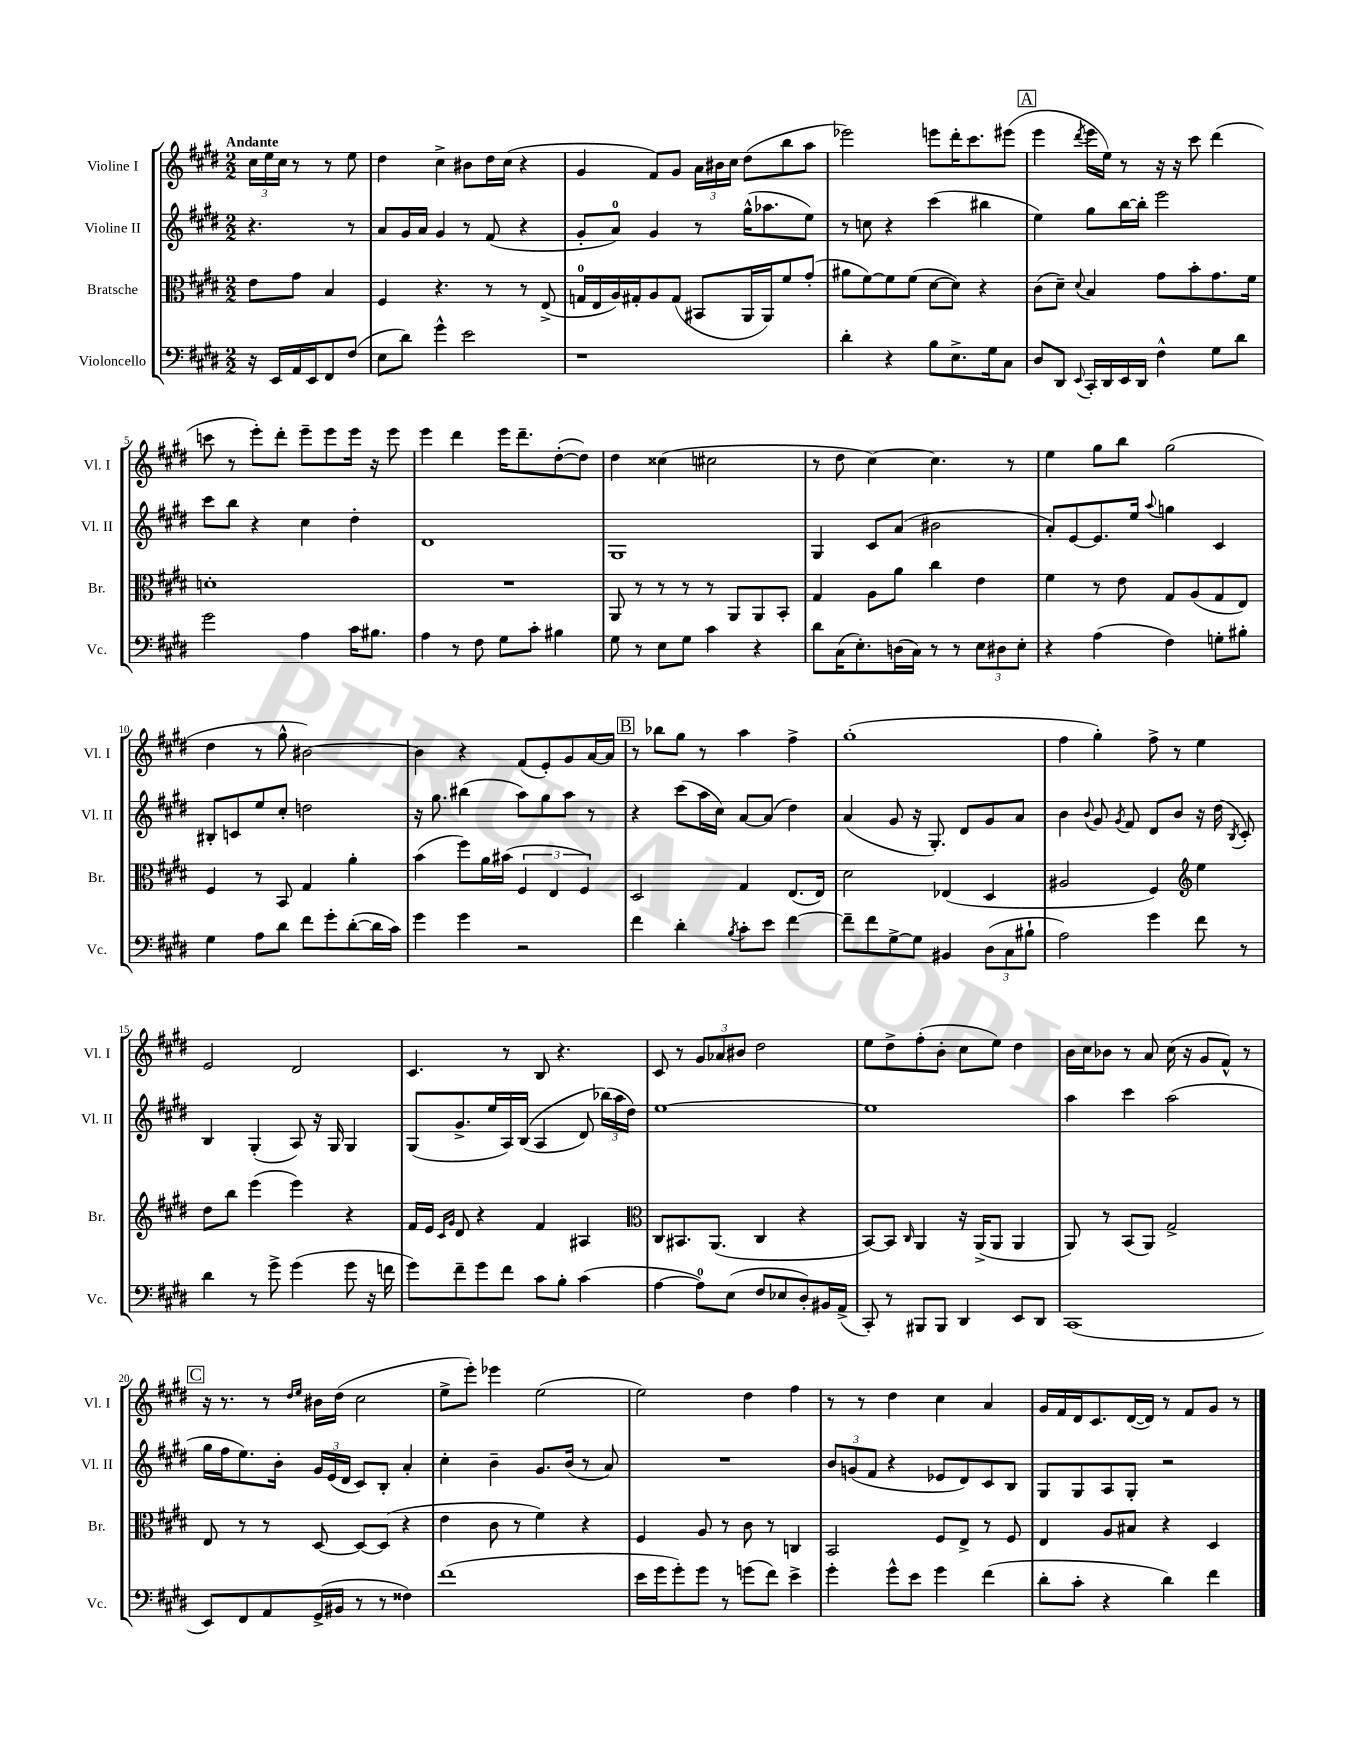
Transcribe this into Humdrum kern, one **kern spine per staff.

**kern	**kern	**kern	**kern
*part4	*part3	*part2	*part1
*staff4	*staff3	*staff2	*staff1
*I"Violoncello	*I"Bratsche	*I"Violine II	*I"Violine I
*I'Vc.	*I'Br.	*I'Vl. II	*I'Vl. I
*clefF4	*clefC3	*clefG2	*clefG2
*k[f#c#g#d#]	*k[f#c#g#d#]	*k[f#c#g#d#]	*k[f#c#g#d#]
*M2/2	*M2/2	*M2/2	*M2/2
=	=	=	=
!	!	!	!LO:TX:a:B:t=Andante
16r	8e\L	4.r	24cc#\LL
.	.	.	24ee\
16EE/LL	.	.	.
.	.	.	24cc#\JJ
16AA/	8g#\J	.	8r
16EE/J	.	.	.
8FF#/	4B/	.	8r
(8F#/J	.	8r	8ee\
=1	=1	=1	=1
8E\L	4F#/	8a/L	4dd#\
8d#\J)	.	16g#/L	.
.	.	16a/JJ	.
4g#^^\	4.r	4g#/	4cc#^\
2e\	.	8r	8b#X\L
.	8r	(8f#/	16dd#\L
.	.	.	(16cc#\JJ
.	8r	4r	4r
.	(8E^/	.	.
=2	=2	=2	=2
1r	16Gn/LL	8g#'/L	4g#/
.	16E/	.	.
.	16A/)	8a/J)	.
.	16G#X'/J	.	.
.	8A/	4g#/	8f#/L)
.	(8G#/J	.	8g#/J
.	8BB#X/L	8r	24a\LL
.	.	.	24b#X\
.	.	.	24cc#\JJ
.	16AA/L	(16gg#^^\KL	(8dd#\L
.	16AA/J)	8.aa-X\	.
.	8f#/	.	8bb\
.	(8g#'/J	8ee\J)	8aa\J
=3	=3	=3	=3
4d#'\	8a#X\L	8r	2eee-X\)
.	[8f#\)	8ccn\	.
4r	8f#\]	4r	.
.	(8f#\J	.	.
8B\L	[8d#\L	(4ccc#\	8eeen\L
8.E^\	8d#\J])	.	16ddd#'\K
.	.	.	8.ccc#\
.	4r	4bb#X\	.
16G#\k	.	.	.
8C#\J	.	.	(8eee#X\J
!!LO:REH:place=s1:t=A
=4	=4	=4	=4
8D#/L	(8c#\L	4ee\)	4eee\
8DD#/J	8d#~\J)	.	.
8qqEE/	8qqd#/	.	8qddd#/
16CC#'/LL	4B/	8gg#\L	16eee\LL
16DD#/	.	.	16ee\JJ)
16EE/	.	[16bb\L	8r
16DD#/JJ	.	16bb'\JJ]	.
4F#^^\	8g#\L	2eee\	16r
.	.	.	16r
.	8b'\	.	8ccc#\
8G#\L	8.g#\	.	(4ddd#\
8d#\J	.	.	.
.	16f#\Jk	.	.
!!LO:LB:g=z
=5	=5	=5	=5
2g#\	1dn'	8ccc#\L	8cccn\
.	.	8bb\J	8r
.	.	4r	8eee'\L)
.	.	.	8ddd#'\J
4A\	.	4cc#\	8eee~\L
.	.	.	8eee\
16c#\KL	.	4dd#'\	16eee\Jk
8.B#X\J	.	.	16r
.	.	.	8eee\
=6	=6	=6	=6
4A\	1r	1d#	4eee\
8r	.	.	4ddd#\
8F#\	.	.	.
8G#\L	.	.	16eee\KL
.	.	.	8.ddd#~\
8c#'\J	.	.	.
4B#X\	.	.	([8dd#'\
.	.	.	8dd#\J])
=7	=7	=7	=7
8G#\	8AA/	1G#	4dd#\
8r	8r	.	.
8E\L	8r	.	(4cc##X\
8G#\J	8r	.	.
4c#\	8r	.	2cc#X\
.	8AA/L	.	.
4r	8AA/	.	.
.	8BB'/J	.	.
=8	=8	=8	=8
8d#\L	4G#/	4G#/	8r
(16C#\K	.	.	8dd#\
8.E'\)	.	.	.
.	8A\L	8c#/L	[4cc#\)
(16Dn\L	8a\J	(8a/J	.
16C#\JJ)	.	.	.
8r	4cc#\	2b#X\	4.cc#\]
8r	.	.	.
12E\L	4e\	.	.
12D#X\	.	.	.
.	.	.	8r
12E'\J	.	.	.
=9	=9	=9	=9
4r	4f#\	8a'/L)	4ee\
.	.	[8e/	.
(4A\	8r	8.e/]	8gg#\L
.	8e\	.	8bb\J
.	.	16ee/Jk	.
.	.	8qqaa/	.
4F#\)	8G#/L	4ggn\	(2gg#\
.	(8A/	.	.
8Gn'\L	8G#/	4c#/	.
8B#X'\J	8E/J)	.	.
!!LO:LB:g=z
=10	=10	=10	=10
4G#\	4F#/	8B#X'/L	4dd#\
.	.	8cn/	.
8A\L	8r	8ee/	8r
8d#\J	8BB/	8cc#'/J	8gg#^^\
8f#\L	4G#/	2ddn\	[2b#X\)
8g#'\	.	.	.
([8d#'\	4a'\	.	.
16d#\L]	.	.	.
16c#\JJ)	.	.	.
=11	=11	=11	=11
4g#\	(4b\	16r	4b#\]
.	.	8.gg#\	.
4g#\	8ff#\L)	(4bb#X\	4r
.	16a\L	.	.
.	(16b#X\JJ	.	.
2r	6F#/	8aa\L)	(8f#/L
.	.	8gg#\	8e'/)
.	6E/	.	.
.	.	8aa\J	8g#/
.	6F#/)	.	.
.	.	8r	[16a/L
.	.	.	16a/JJ]
!!LO:REH:place=s1:t=B
=12	=12	=12	=12
4f#\	2D#/	4r	8r
.	.	.	8bb-X\L
4d#'\	.	(8ccc#\L	8gg#\J
.	.	16aa\L	8r
.	.	16cc#\JJ)	.
8qB/	.	.	.
8c#'\L	4G#/	[8a/L	4aa\
8e\J	.	(8a/J]	.
[4f#\	(8.E/L	4dd#\)	4ff#^\
.	16E/Jk)	.	.
=13	=13	=13	=13
8f#~\L]	2d#\	(4a/	(1gg#'
8f#\	.	.	.
[8G#^\	.	8g#/	.
8G#\J]	.	16r	.
.	.	8.G#'/)	.
4BB#X/	(4E-X/	.	.
.	.	8d#/L	.
(12D#\L	4D#/	8g#/	.
12C#\	.	.	.
.	.	8a/J	.
12B#X`\J	.	.	.
=14	=14	=14	=14
2A\)	2A#X/	4b\	4ff#\
.	.	8qqb/	.
.	.	8g#/	4gg#'\)
.	.	8qg#/	.
.	.	8f#/	.
4g#\	4F#/)	8d#/L	8ff#^\
.	.	8b/J	8r
*	*clefG2	*	*
8f#\	4ee\	16r	4ee\
.	.	(16dd#\	.
.	.	8qB/	.
8r	.	8c#'/)	.
!!LO:LB:g=z
=15	=15	=15	=15
4d#\	8dd#\L	4B/	2e/
.	8bb\J	.	.
8r	(4eee\	(4G#'/	.
8g#^\	.	.	.
(4g#\	4eee\)	8A/)	2d#/
.	.	16r	.
.	.	16G#/	.
8g#\	4r	4G#/	.
16r	.	.	.
16fn\	.	.	.
=16	=16	=16	=16
8g#\L)	16f#/LL	(8G#/L	4.c#/
.	16e/JJ	.	.
.	16qqc#/LL	.	.
.	16qqg#/JJ	.	.
8f#~\	8d#/	8.g#^/	.
8g#\	4r	.	.
.	.	16ee/L	.
8f#\J	.	16A/)	8r
.	.	((16B/JJ	.
8c#\L	4f#/	4A/	8B/
8B'\J	.	.	4.r
(4c#\	4A#X/	8d#/)	.
.	.	(24bb-X\LL)	.
.	.	24aa\	.
.	.	24dd#\JJ)	.
=17	=17	=17	=17
*	*clefC3	*	*
[4A\	8C#/L	[1ee	8c#/
.	8.BB#X/	.	8r
8A\L])	.	.	12g#/L
.	(8.AA/J	.	.
.	.	.	12a-X/
(8E\J	.	.	.
.	.	.	12b#X/J
8F#/L	4C#/	.	2dd#\
8E-X/	.	.	.
8D#'/)	4r	.	.
16BB#X/L	.	.	.
(16AA^/JJ	.	.	.
=18	=18	=18	=18
8CC#'/)	[8BB/L)	1ee]	8ee\L
8r	8BB/J]	.	8dd#^\
.	16qqC#/	.	.
8BBB#X/L	4AA/	.	(8ff#'\
8BBB#/J	.	.	8b'\J
4DD#/	16r	.	8cc#\L
.	(16AA^/KL	.	.
.	8AA/J	.	8ee\J)
8EE/L	4AA/	.	4dd#\
8DD#/J	.	.	.
=19	=19	=19	=19
(1CC#	8AA/)	4aa\	16b\LL
.	.	.	16cc#\J
.	8r	.	8b-X\J
.	(8BB/L	4ccc#\	8r
.	8AA/J)	.	8a/
.	2G#^/	(2aa\	(16cc#\
.	.	.	16r
.	.	.	8g#/L
.	.	.	8f#^^/J)
.	.	.	8r
!!LO:LB:g=z
!!LO:REH:place=s1:t=C
=20	=20	=20	=20
8EE/L)	8E/	16gg#\LL	16r
.	.	16ff#\J	8.r
8FF#/	8r	8.ee\)	.
8AA/	8r	.	8r
.	.	16b'\Jk	.
.	.	.	16qqdd#/LL
.	.	.	16qqee/JJ
(16GG#^/L	[8D#/	24g#/LL	16b#X\LL
.	.	(24e/	.
16BB#X/JJ	.	.	(16dd#\JJ
.	.	24d#/JJ	.
8r	8D#/L_	8c#/L)	2cc#\
8r	(8D#/J]	8B'/J	.
4F##X\)	4r	4a'/	.
=21	=21	=21	=21
(1f#	4e\	4cc#'\	8ee^\L
.	.	.	8eee'\J)
.	8c#\	4b~\	4eee-X\
.	8r	.	.
.	4f#\)	8.g#/L	(2ee\
.	.	(16b/Jk	.
.	4r	8r	.
.	.	8a/)	.
=22	=22	=22	=22
16e\LL	4F#/	1r	2ee\)
16g#\J	.	.	.
8g#'\)	.	.	.
8g#\J	8A/	.	.
8r	8r	.	.
(8gn\L	8c#\	.	4dd#\
8f#\J)	8r	.	.
4e^\	4Cn/	.	4ff#\
=23	=23	=23	=23
4g#'\	2BB/	12b/L	8r
.	.	(12gn/	.
.	.	.	8r
.	.	12f#/J	.
8g#^^\L	.	4r	4dd#\
8e\J	.	.	.
4g#\	8F#/L	8e-X/L	4cc#\
.	8E^/J	8d#/)	.
(4f#\	8r	8c#/	4a/
.	8F#/	8B/J	.
=24	=24	=24	=24
8d#'\L	4E/	8G#/L	16g#/LL
.	.	.	16f#/
8c#'\J	.	8G#/	16d#/J
.	.	.	8.c#/
4r	8A/L	8A/	.
.	8B#X/J	8G#'/J	([16d#/L
.	.	.	16d#/JJ])
4d#\)	4r	2r	8r
.	.	.	8f#/L
4f#\	4D#/	.	8g#/J
.	.	.	8r
==	==	==	==
*-	*-	*-	*-
